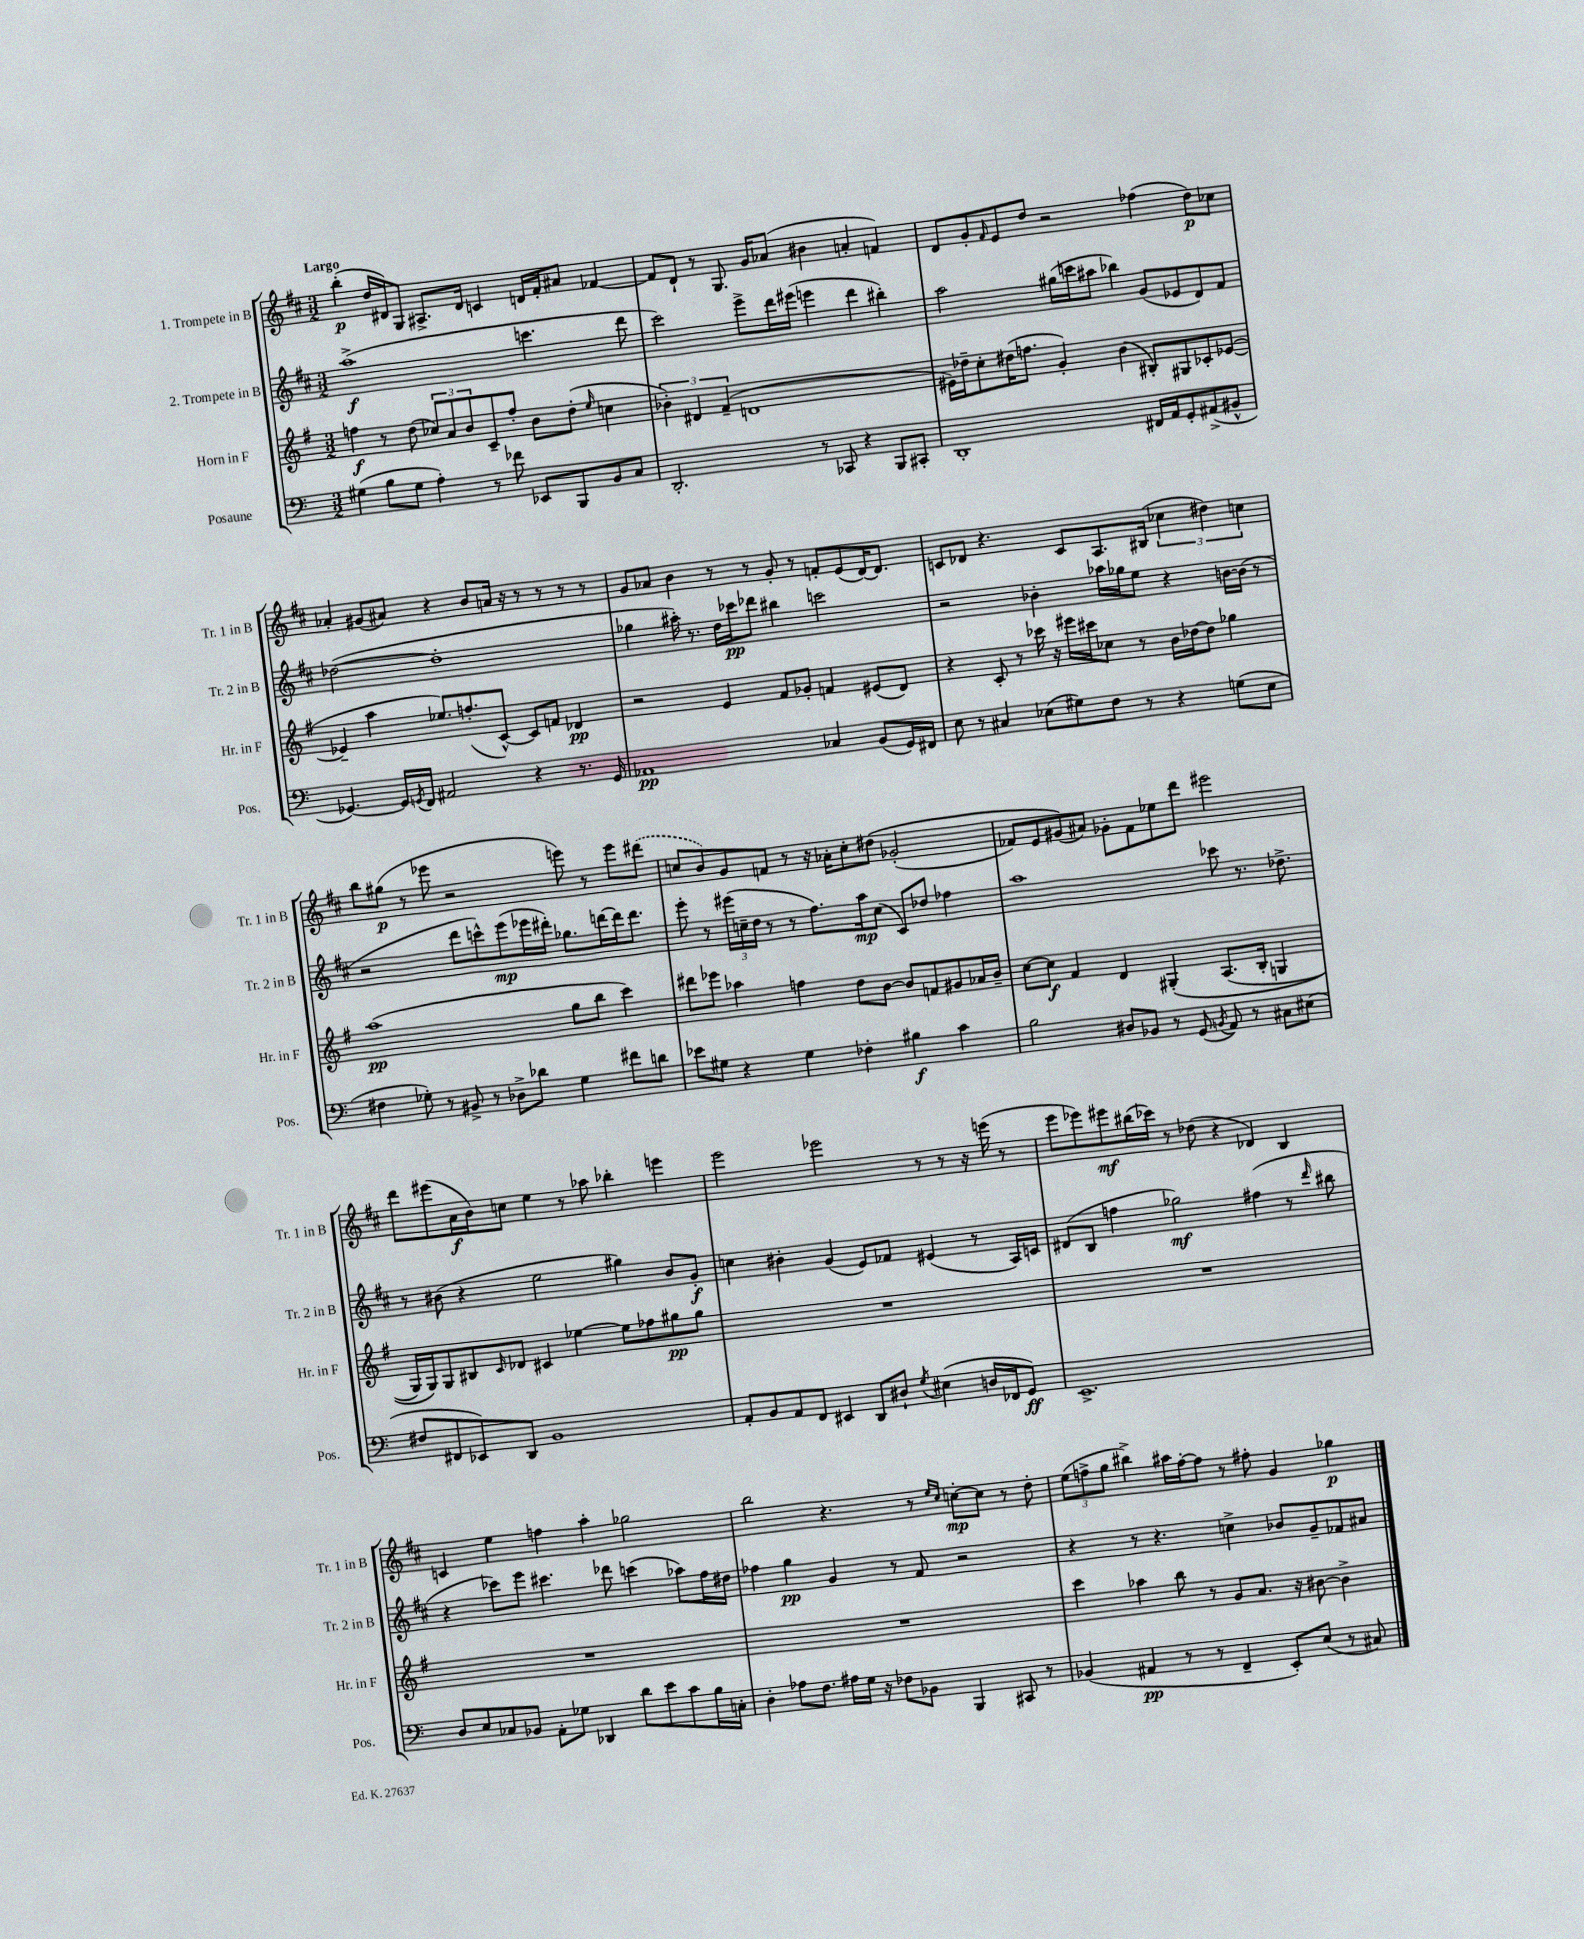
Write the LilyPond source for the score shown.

<<
\new StaffGroup <<
\new Staff = "s0" \with { instrumentName = "1. Trompete in B" shortInstrumentName = "Tr. 1 in B" } {
    \clef treble \key d \major \numericTimeSignature \time 3/2 \tempo "Largo"
    b''4-.\p( d''16 dis'16) g8 ais8.-> dis'16 c'4 d'16 fis'16-. ais'8 fes'4~ |
    fes'8 d'8-! r8 g8. g'16 aes'8( bis'4 a'4-. f'4) |
    d'8 g'8-. \grace { fis'16 } e'8 d''8 r2 fes''4( d''8\p) ces''8 |
    aes'4-. gis'8( ais'8) r4 b'8 a'16 r16 r8 r8 r8 r8 |
    g'8 aes'8 b'4 r8 r8 g'8-. r8 f'8-. e'8( d'16~) d'8. |
    c'8 des'8 r4. c'8 a8. bis16( \tuplet 3/2 { ces''4 dis''4) c''4 } |
    b''8 gis''8\p( r8 ees'''8 r2 e'''8) r8 e'''8 \once \slurDashed dis'''8( |
    c''8 b'8) g'8 f'8 r8 r16 aes'16-. c''8-. dis''8\( ges'2-.( |
    fes'8) e'8 gis'8(\) ais'8) ges'8-. fes'8 ees''8 d'''8 eis'''2 |
    d'''8 eis'''8( a'16\f b'16) c''8 e''4 r8 aes''8 bes''4-. e'''4 |
    e'''2 ees'''2 r8 r8 r16 e'''16( r8 |
    e'''8 ees'''8) eis'''8\mf bis''16( ces'''16) r8 des''8( r4 des'4) b4 |
    c'4 e''4 f''4 a''4-. ges''2 |
    b''2 r4. r8 \grace { e''16 cis''16 } c''8~-.\mp c''8 r8 d''8-. |
    \tuplet 3/2 { e''8( f''8-> g''8 } bis''4->) ais''16 f''16~-. f''8 r8 fis''8-. g'4 ges''4\p \bar "|." |
}
\new Staff = "s1" \with { instrumentName = "2. Trompete in B" shortInstrumentName = "Tr. 2 in B" } {
    \clef treble \key d \major \numericTimeSignature \time 3/2
    a''1->\f( c'''4. d'''8 |
    cis'''2) e'''8-> d'''16 eis'''16( e'''4 d'''4 bis''4-.) |
    a''2 gis''16( c'''16 ais''8 bes''4) g'8( ees'8 d'8) fis'8 |
    des''2~( des''1-. |
    ges''4 ais''16-.) r8. d''16 ces'''16\pp des'''8 bis''4 c'''2 |
    r2 bes'4-. aes''16 ges''16 e''8 r4 b'16~ b'16( r8 |
    r2 d'''8 c'''8-^) e'''8\mp( ees'''16 dis'''16-.) ges''8. d'''16~ d'''16 d'''8. |
    e'''8-. r8 \tuplet 3/2 { eis'''16( c''16-- d''16 } r8 r8 fis''8.) a''16\mp c''8( cis'8) des''8 fes''4 |
    a''1 ces'''8 r8. des''8.-> |
    r8 bis'8( r4 e''2 gis''4) bis'8 g'8-.\f |
    c''4 bis'4-. g'4( e'8) fes'8 eis'4( r8 a16) c'16 |
    dis'8( b8 f''4 ges''2\mf) fis''4( r8 \grace { d'''16 } bis''8 |
    r4 ces'''8) e'''8 cis'''4. des'''8 c'''4( aes''8) fis''16 dis''16 |
    fes''4 g''4\pp g'4 r8 fis'8 r2 |
    r4 r8 r4. c''4-> bes'8 g'8-- fes'8 ais'8 \bar "|." |
}
\new Staff = "s2" \with { instrumentName = "Horn in F" shortInstrumentName = "Hr. in F" } {
    \clef treble \key g \major \numericTimeSignature \time 3/2
    f''4\f r8 d''8( \tuplet 3/2 { ces''8) a'8 b'8 } c'8-- f''8-. b'8 d''8-.( \grace { e''16 } c''4 |
    \tuplet 3/2 { bes'4-.) dis'4 fis'4--( } d'1 |
    eis'16) des''16-- c''8-. dis''16( f''8. g'4-.) b'4( bis8-.) gis8 ces'8-. ees'8~( |
    ees'4-- a''4 ees''8.) f''8.-.( c'8~-^) c'8 f'8 des'4\pp |
    r2 e'4 fis'8 ges'8-. f'4 eis'8( d'8) |
    r4 c'8-. r8 ces'''16 r16 eis'''16 cis'''16 ces''8 r8 b'16 des''16~ des''8 ges''4 |
    a''1\pp( g''8 b''8 c'''4) |
    dis'''8 ees'''8 aes''4 f''4 d''8 b'8~ b'8 f'8 gis'8 aes'16 b'16-- |
    c''8~ c''8\f fis'4 d'4 gis4-.\( a8.( b16-. g4 |
    g16) g16\) g8 bis8 \grace { c'16 } des'8 cis'4 ees''4~ ees''8 fes''8 gis''8\pp gis''8 |
    R1. |
    R1. |
    R1. |
    R1. |
    c'''4 aes''4 b''8 r8 g'8 a'8. r16 bis'8~ bis'4-> \bar "|." |
}
\new Staff = "s3" \with { instrumentName = "Posaune" shortInstrumentName = "Pos." } {
    \clef bass \key c \major \numericTimeSignature \time 3/2
    gis4( b8 gis8 a4-.) r8 fes'8 ees,8 b,,8 b,8 c8 |
    d,2.-. r8 ces,8 r4 b,,8 cis,8-. |
    d,1-. fis,16 a,16 g,8-. ais,8->( bis,8-^ |
    ges,4.~) ges,16 \acciaccatura { g,8 } f,16 ais,2 r4 r8. g,16 |
    aes,1\pp ces4 b,8( g,16) fis,16 |
    e8 r8 cis4 ees8( gis8) f8 r8 r4 g8( ees8 |
    fis4 ges8-.) r8 bis,8-> r8 des8-> des'8 ges4 fis'8 d'8 |
    ees'8 gis8 r4 gis4 fes4-. bis4\f c'4 |
    b2 dis8 bes,8 r8 g,8( \acciaccatura { b,8 } a,8) r8 cis8 eis8( |
    fis8 fis,8 ees,8) d,8 b,1 |
    a,8-. b,8 a,8 f,8 eis,4 d,8 dis8-! \acciaccatura { g8 } eis4( d16 fes,16 g,8\ff) |
    e,1.-> |
    d8 e8 ces8 bes,8 a,8-. ges8 des,4 d'8 e'8 c'8 b16 c16-. |
    d4-. aes8 f8. ais16 g16 r16 fes8 bes,8 b,,4 cis,8 r8 |
    bes,4( ais,4\pp r8 r8 f,4-- e,8-.) e8( r8 cis8) \bar "|." |
}
>>
>>
\layout { \context { \Score \remove "Bar_number_engraver" } }
